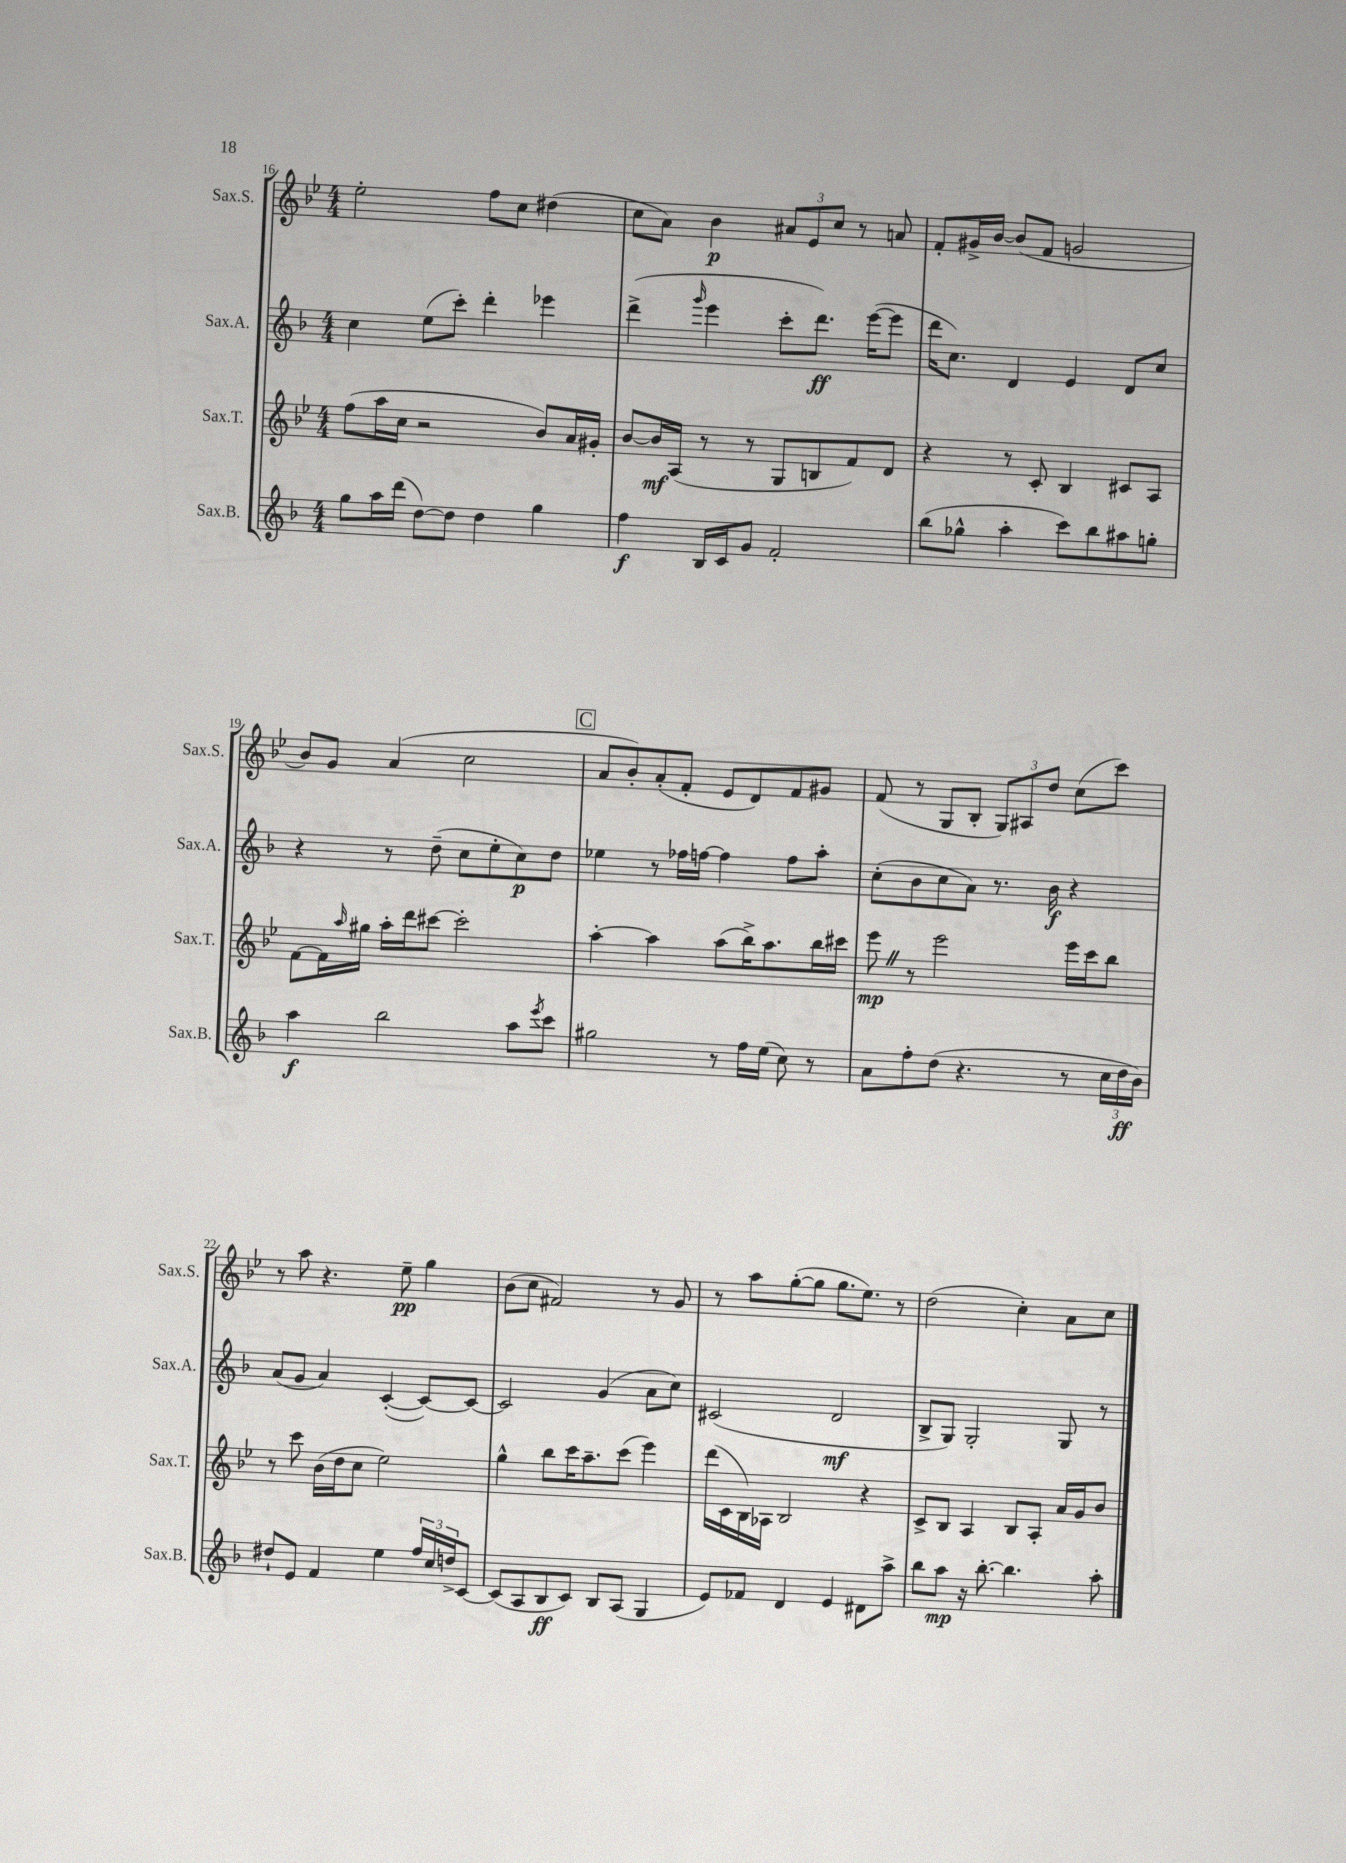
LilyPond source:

<<
\new StaffGroup <<
\new Staff = "s0" \with { instrumentName = "Sax.S." shortInstrumentName = "Sax.S." } {
    \clef treble \key bes \major \numericTimeSignature \time 4/4
    ees''2-. f''8 c''8 dis''4( |
    c''8 a'8) bes'4\p \tuplet 3/2 { ais'8 ees'8 c''8 } r8 a'8 |
    f'8-. gis'16-> bes'16~ bes'8( f'8 g'2 |
    bes'8) g'8 a'4( c''2 |
    \mark \markup { \box "C" } a'8 bes'8-.) a'8-.( f'8-. ees'8 d'8) f'8 gis'8 |
    f'8( r8 g8 bes8-. \tuplet 3/2 { g8) ais8 d''8 } c''8( c'''8) |
    r8 a''8 r4. ees''8--\pp g''4 |
    bes'8( c''8 fis'2) r8 g'8 |
    r8 a''8 g''8~-.( g''8 g''8. ees''8.) r8 |
    d''2( c''4-.) a'8 c''8 \bar "|." |
}
\new Staff = "s1" \with { instrumentName = "Sax.A." shortInstrumentName = "Sax.A." } {
    \clef treble \key f \major \numericTimeSignature \time 4/4
    c''4 e''8( c'''8-.) d'''4-. ees'''4 |
    d'''4->( \grace { g'''16 } e'''4 c'''8-. d'''8.\ff) e'''16~( e'''8 |
    d'''16 c''8.) d'4 e'4 d'8 c''8 |
    r4 r8 d''8--( c''8 e''8-. c''8\p) d''8 |
    \mark \markup { \box "C" } ees''4 r8 fes''16 f''16~ f''4 f''8 a''8-. |
    c''8-.( bes'8 c''8 a'8) r8. bes'16\f r4 |
    a'8( g'8 a'4) c'4~-.( c'8~) c'8~ |
    c'2 g'4( a'8 c''8) |
    cis'2( d'2\mf |
    bes8-> g8) g2-. g8 r8 \bar "|." |
}
\new Staff = "s2" \with { instrumentName = "Sax.T." shortInstrumentName = "Sax.T." } {
    \clef treble \key bes \major \numericTimeSignature \time 4/4
    f''8( a''16 c''16 r2 bes'8) a'16 gis'16-. |
    bes'8~ bes'16\mf a16( r8 r8 g8 b8 f'8) d'8 |
    r4 r8 c'8-. bes4 cis'8 a8 |
    f'8~ f'16 \grace { a''16 } gis''16 a''16-. d'''16 cis'''8~ cis'''2-. |
    \mark \markup { \box "C" } a''4~-. a''4 a''8( bes''16->) a''8. bes''16 cis'''16 |
    ees'''8\mp \once \override BreathingSign.text = \markup { \musicglyph "scripts.caesura.straight" } \breathe r8 ees'''2 ees'''16 c'''16 bes''8 |
    r8 c'''8 bes'16( d''16 c''8 ees''2) |
    g''4-^ bes''8 c'''16 a''8.-- c'''8( ees'''4) |
    d'''16( c'16 bes16) aes16 bes2 r4 |
    c'8-> bes8 a4 bes8 a8-. a'16 g'16 bes'8 \bar "|." |
}
\new Staff = "s3" \with { instrumentName = "Sax.B." shortInstrumentName = "Sax.B." } {
    \clef treble \key f \major \numericTimeSignature \time 4/4
    g''8 a''16 d'''16( d''8~) d''8 d''4 g''4 |
    f''4\f bes16 c'16 g'8 f'2-. |
    bes''8( ges''8-^ a''4-. c'''8) bes''8 ais''8 g''8-. |
    a''4\f bes''2 a''8 \acciaccatura { e'''8 } c'''8 |
    \mark \markup { \box "C" } gis''2 r8 f''16 e''16( c''8) r8 |
    a'8 f''8-. d''8( r4. r8 \tuplet 3/2 { c''16 d''16\ff bes'16) } |
    dis''8-! e'8 f'4 e''4 \tuplet 3/2 { f''16 c''16 d''16-> } c'8~ |
    c'8( a8 bes8\ff c'8) bes8 a8( g4 |
    e'8) fes'8 d'4 e'4 dis'8 a''8-> |
    bes''8 a''8\mp r16 bes''8.~-. bes''4. a''8-. \bar "|." |
}
>>
>>
\layout { \context { \Score currentBarNumber = #16 } }
